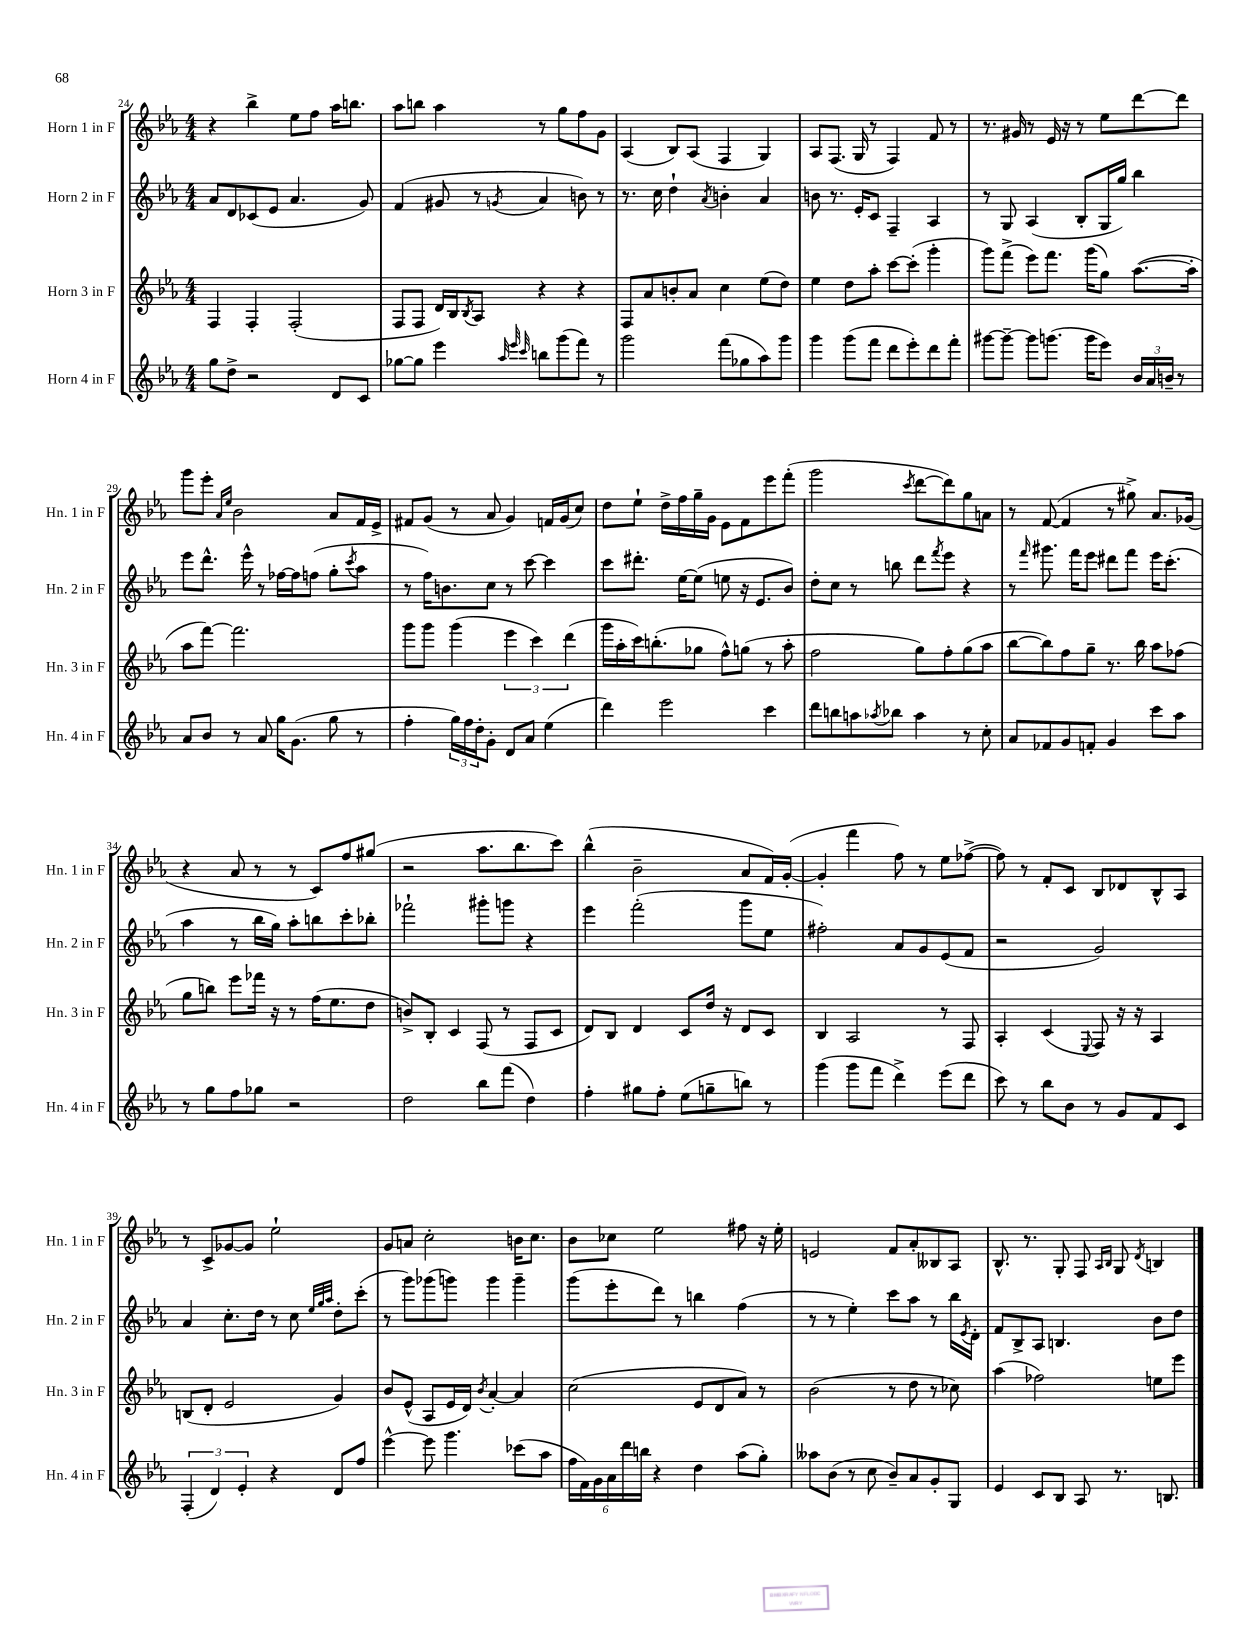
<<
\new StaffGroup <<
\new Staff = "s0" \with { instrumentName = "Horn 1 in F" shortInstrumentName = "Hn. 1 in F" } {
    \clef treble \key ees \major \numericTimeSignature \time 4/4
    r4 bes''4-> ees''8 f''8 aes''16 b''8. |
    aes''8 b''8 aes''4 r8 g''8 f''8 g'8 |
    aes4( bes8) aes8( f4 g4) |
    aes8 f8.( g16 r8 f4) f'8 r8 |
    r8. gis'16 r8 ees'16 r16 r8 ees''8 d'''8~ d'''8 |
    g'''8 ees'''8-. \grace { aes'16 ees''16 } bes'2 aes'8 f'16 ees'16-> |
    fis'8 g'8( r8 aes'8 g'4) f'16 g'16( c''8) |
    d''8 ees''8-! d''16-> f''16 g''16-- g'16 ees'8 f'8 ees'''8 f'''8-.( |
    g'''2 \acciaccatura { c'''8 } d'''8~ d'''8) g''8 a'8 |
    r8 f'8~( f'4 r8 gis''8->) aes'8. ges'16( |
    r4 aes'8 r8 r8 c'8) f''8 gis''8( |
    r2 aes''8. bes''8. c'''8) |
    bes''4-^( bes'2-- aes'8 f'16) g'16~-.( |
    g'4-. f'''4 f''8) r8 ees''8 fes''8~->( |
    fes''8) r8 f'8-. c'8 bes8 des'8 bes8-^ aes8 |
    r8 c'8-> ges'8~ ges'8 ees''2-! |
    g'8 a'8 c''2-. b'16 c''8. |
    bes'8 ces''8 ees''2 fis''8 r16 ees''16-. |
    e'2 f'8 aes'8-. beses8 aes8 |
    bes8.-^ r8. g8-. f8 \grace { aes16 bes16 } g8 \acciaccatura { d'8 } b4 \bar "|." |
}
\new Staff = "s1" \with { instrumentName = "Horn 2 in F" shortInstrumentName = "Hn. 2 in F" } {
    \clef treble \key ees \major \numericTimeSignature \time 4/4
    aes'8 d'8 ces'8( ees'8 aes'4. g'8) |
    f'4( gis'8 r8 \acciaccatura { g'8 } aes'4 b'8) r8 |
    r8. c''16 d''4-! \acciaccatura { aes'8 } b'4-. aes'4 |
    b'8 r8. ees'16-. c'8 f4-- aes4 |
    r8 g8 aes4( bes8-. g16 g''16) bes''4 |
    ees'''8 d'''8.-^ ees'''16-^ r8 fes''16~ fes''16 f''8( g''8-. \acciaccatura { c'''8 } aes''8 |
    r8 f''16) b'8. c''8 r8 c'''8~ c'''4 |
    c'''8 dis'''8.-. ees''16~ ees''8( e''8 r16 ees'8. bes'8) |
    d''8-. c''8 r8 b''8 d'''8 \acciaccatura { f'''8 } ees'''8 r4 |
    r8 \grace { f'''16 } gis'''8. f'''16 ees'''8 dis'''8 f'''8 ees'''16 c'''8.-.( |
    aes''4 r8 bes''16 g''16) aes''8-. b''8 c'''8-. bes''8-. |
    fes'''2-! gis'''8-. g'''8 r4 |
    ees'''4 f'''2-.( g'''8 ees''8 |
    fis''2-.) aes'8 g'8 ees'8( f'8 |
    r2 g'2) |
    aes'4 c''8.-. d''16 r8 c''8 \grace { ees''32 g''32 aes''32 } d''8-. c'''8-.( |
    r8 g'''8) ges'''8( g'''8) g'''4 g'''4-- |
    g'''8( ees'''8-. d'''8) r8 b''4 f''4( |
    r8 r8 ees''4-.) c'''8 aes''8 r8 bes''16 \acciaccatura { ees'8 } d'16-. |
    f'8 bes8-> aes8 b4. bes'8 d''8 \bar "|." |
}
\new Staff = "s2" \with { instrumentName = "Horn 3 in F" shortInstrumentName = "Hn. 3 in F" } {
    \clef treble \key ees \major \numericTimeSignature \time 4/4
    f4 f4-. f2-.( |
    f8 f8 d'16) bes16 \acciaccatura { bes8 } aes8 r4 r4 |
    f8 aes'8 b'8-. aes'8 c''4 ees''8( d''8) |
    ees''4 d''8 aes''8-. c'''8~ c'''8-.( g'''4-. |
    g'''8) f'''8->( ees'''8) f'''8. g'''16( g''8) aes''8.~( aes''16-. |
    aes''8 f'''8~) f'''2. |
    g'''8 g'''8 g'''4( \tuplet 3/2 { ees'''4 c'''4) d'''4( } |
    g'''16 aes''16-. c'''16) b''8.-.( ges''8 f''8-^) g''8( r8 aes''8-. |
    f''2 g''8) f''8-. g''8( aes''8 |
    bes''8~ bes''8) f''8 g''8-- r8. bes''16 aes''8 fes''8( |
    g''8 b''8) ees'''8 fes'''16 r16 r8 f''16( ees''8. d''8 |
    b'8->) bes8-. c'4 f8( r8 f8 c'8 |
    d'8) bes8 d'4 c'8 d''16 r16 d'8 c'8 |
    bes4 aes2 r8 f8 |
    aes4-. c'4( \appoggiatura { ees8 } f8) r16 r16 aes4 |
    b8( d'8-. ees'2 g'4) |
    bes'8 ees'8-^( aes8 ees'16 d'16) \acciaccatura { bes'8 } aes'4~-. aes'4 |
    c''2( ees'8 d'8 aes'8) r8 |
    bes'2( r8 d''8 r8 ces''8) |
    aes''4( fes''2) e''8 ees'''8 \bar "|." |
}
\new Staff = "s3" \with { instrumentName = "Horn 4 in F" shortInstrumentName = "Hn. 4 in F" } {
    \clef treble \key ees \major \numericTimeSignature \time 4/4
    g''8 d''8-> r2 d'8 c'8 |
    ges''8~ ges''8 ees'''4 \grace { aes''32 ees'''32 c'''32 } b''8 g'''8( f'''8) r8 |
    g'''2 f'''8( ges''8 aes''8) g'''8 |
    g'''4 g'''8( f'''8 d'''8 ees'''8-.) d'''8 f'''8-. |
    gis'''8~ gis'''8~-- gis'''8 g'''8.( g'''16 ees'''8) \tuplet 3/2 { bes'16 aes'16 b'16-- } r8 |
    aes'8 bes'8 r8 aes'8 g''16 g'8.( g''8 r8 |
    f''4-. \tuplet 3/2 { g''16) f''16 d''16-. } g'8-. d'8 aes'8 ees''4( |
    d'''4) ees'''2 c'''4 |
    d'''8 b''8 a''8 \acciaccatura { aes''8 } bes''8 aes''4 r8 c''8-. |
    aes'8 fes'8 g'8 f'8-. g'4 c'''8 aes''8 |
    r8 g''8 f''8 ges''8 r2 |
    d''2 bes''8 f'''8( d''4) |
    f''4-. gis''8 f''8-. ees''8( g''8-- b''8) r8 |
    g'''4( g'''8 f'''8 d'''4->) ees'''8( d'''8 |
    c'''8) r8 bes''8 bes'8 r8 g'8 f'8 c'8 |
    \tuplet 3/2 { f4-.( d'4) ees'4-. } r4 d'8 f''8 |
    ees'''4~-^ ees'''8 g'''4. ces'''8( aes''8 |
    \tuplet 6/4 { f''16 f'16) g'16 aes'16 d'''16 b''16 } r4 d''4 aes''8( g''8-.) |
    aeses''8 bes'8( r8 c''8 bes'8--) aes'8 g'8-. g8 |
    ees'4 c'8 bes8 aes8 r8. b8. \bar "|." |
}
>>
>>
\layout { \context { \Score currentBarNumber = #24 } }
